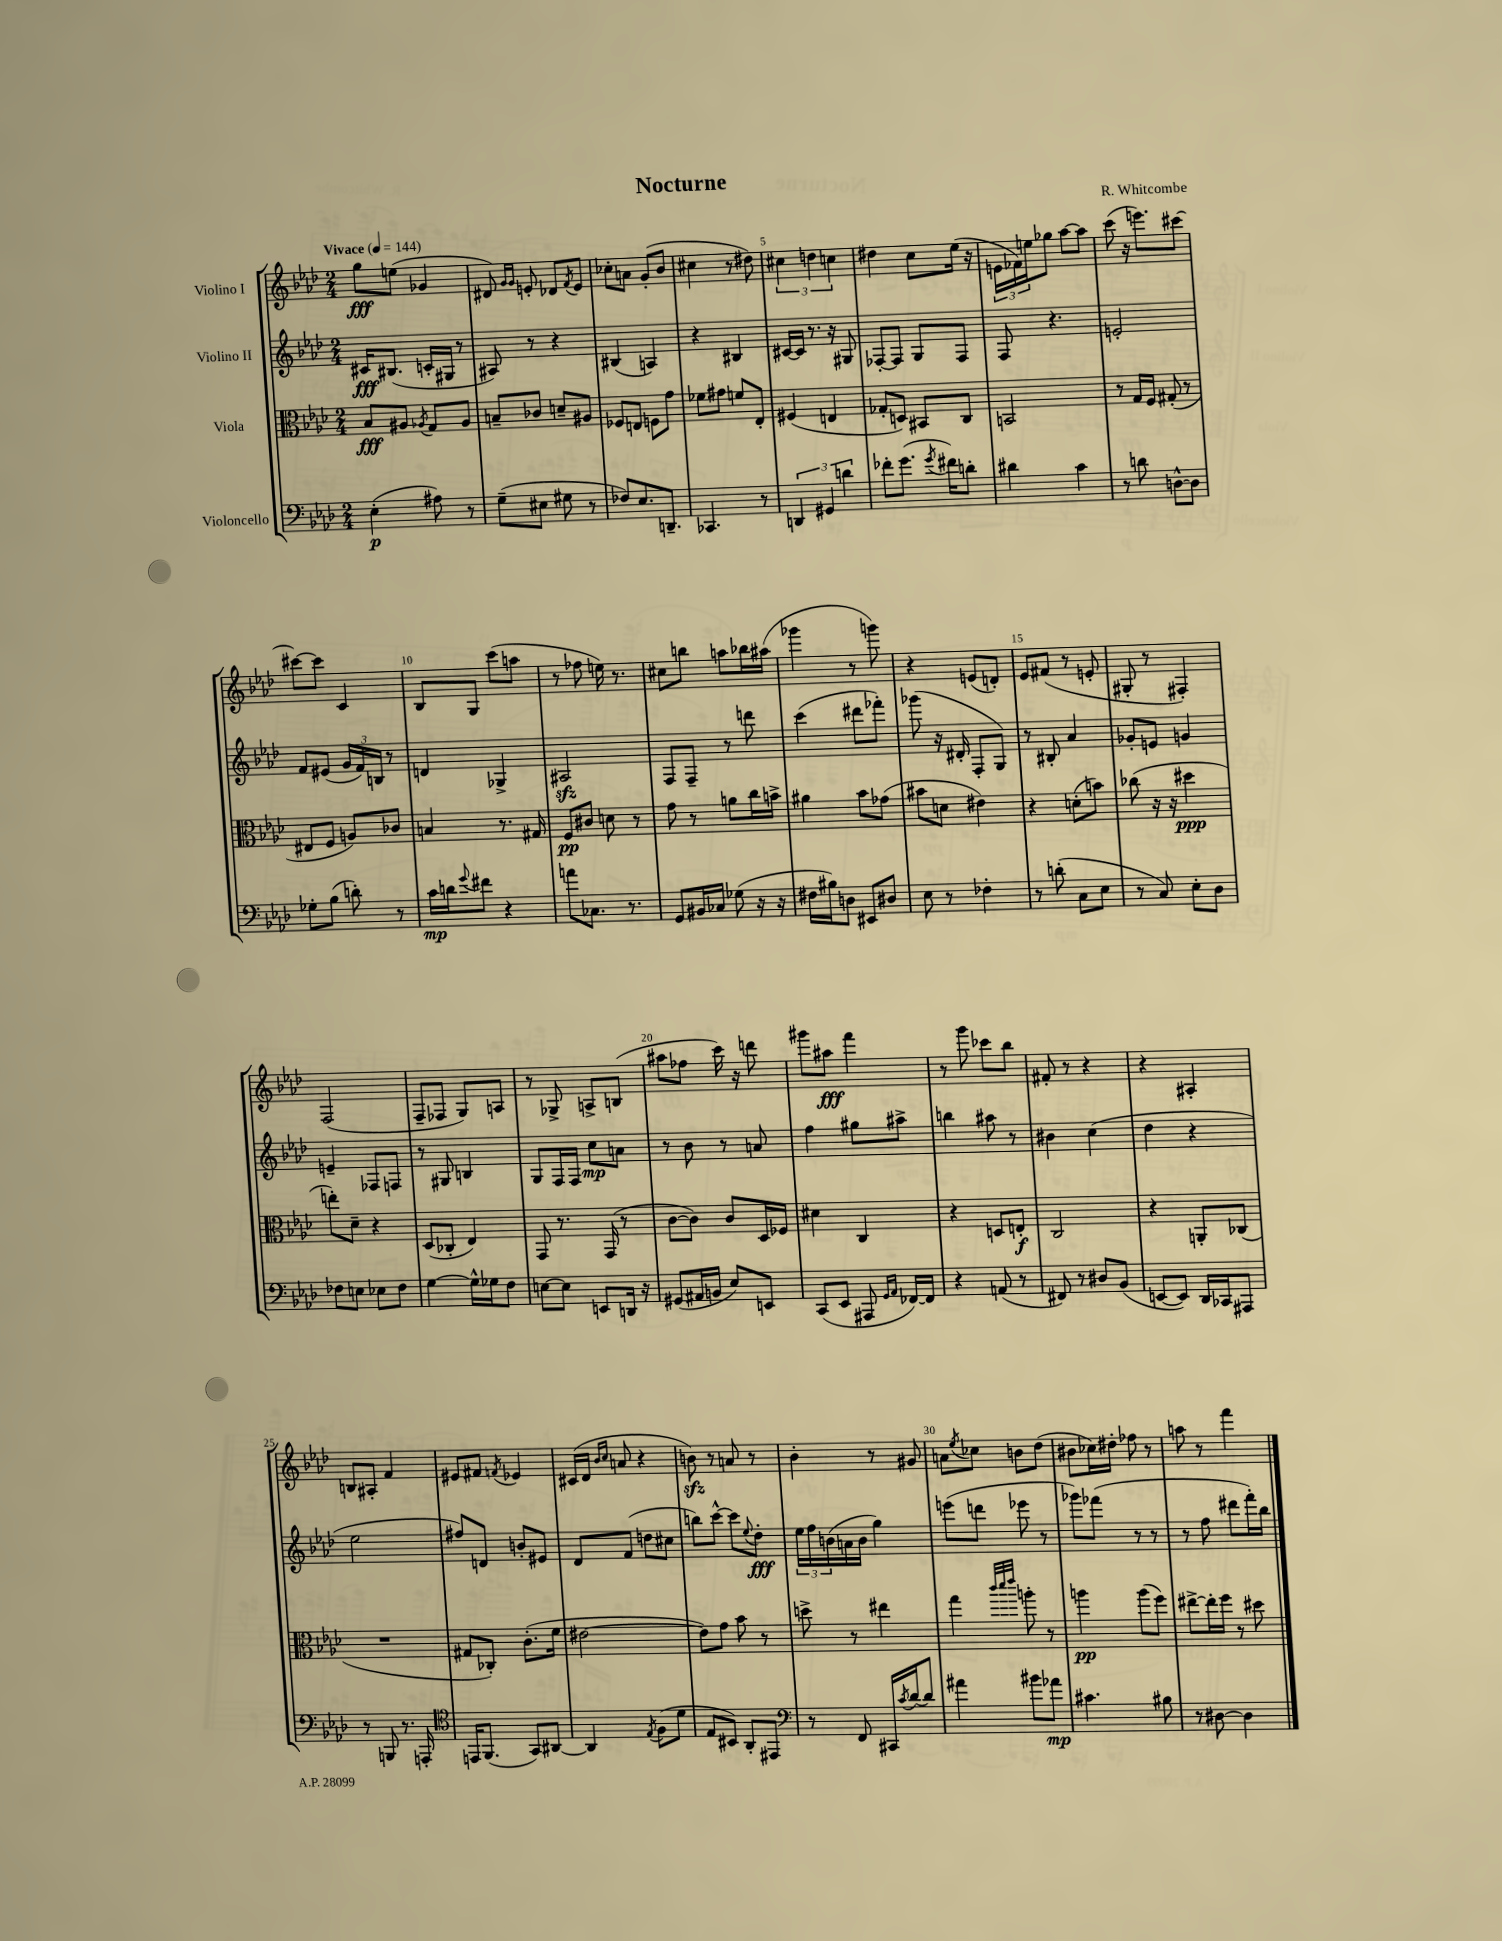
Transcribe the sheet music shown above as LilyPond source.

\header { title = "Nocturne" composer = "R. Whitcombe" }
<<
\new StaffGroup <<
\new Staff = "s0" \with { instrumentName = "Violino I" } {
    \clef treble \key aes \major \numericTimeSignature \time 2/4 \tempo "Vivace" 4 = 144
    g''8\fff e''8( ges'4 |
    dis'8) \grace { g'16 g'16 } e'8-. des'8 \acciaccatura { f'8 } e'8 |
    ces''8-. a'8 g'8-.( bes'8 |
    cis''4 r8 dis''8) |
    \tuplet 3/2 { cis''4 d''4 c''4 } |
    dis''4 c''8 ees''16( r16 |
    \tuplet 3/2 { e'16 fes'16) e''16 } ges''8 aes''8~ aes''8 |
    c'''8( r16 e'''8.) cis'''8~ |
    cis'''8~ cis'''8 c'4 |
    bes8 g8 c'''8( a''8 |
    r8 fes''8 e''16) r8. |
    cis''8 b''8 a''8 bes''16 ais''16( |
    ges'''4 r8 g'''8) |
    r4 e'8( d'8-.) |
    ees'8 fis'8( r8 e'8-. |
    gis8-. r8 fis4-.) |
    f2( |
    f8-- fes8 g8) a8 |
    r8 ges8-> a8-> b8( |
    ais''8 fes''8 c'''16) r16 d'''8 |
    gis'''8 ais''8\fff f'''4 |
    r8 g'''8 ces'''8 bes''8 |
    fis'8-. r8 r4 |
    r4 ais4-. |
    b8 ais8-. f'4 |
    eis'8 fis'8 \acciaccatura { f'8 } ees'4 |
    cis'16( des'16 \grace { bes'16 c''16 } a'8 r4 |
    b'8\sfz) r8 a'8 r8 |
    bes'4-. r8 gis'8 |
    a'8 \acciaccatura { ees''8 } ces''8 b'8 des''8( |
    bis'8 ces''16) dis''16-. fes''8 r8 |
    a''8 r8 f'''4 \bar "|." |
}
\new Staff = "s1" \with { instrumentName = "Violino II" } {
    \clef treble \key aes \major \numericTimeSignature \time 2/4
    cis'16\fff bis8.( c'16-. gis16 r8 |
    ais8) r8 r4 |
    bis4( a4) |
    r4 bis4 |
    cis'16~ cis'16 r8. r16 gis8 |
    fes8~-. fes8 g8 fes8 |
    f8 r4. |
    e'2-. |
    f'8 eis'8( \tuplet 3/2 { g'16 f'16) b16 } r8 |
    d'4 ges4-> |
    ais2\sfz |
    f8 f8-- r8 d'''8 |
    c'''4( dis'''8 fes'''8-.) |
    ges'''8( r16 dis'16-. f8-. g8) |
    r8 bis8-. aes'4 |
    ges'8-. e'8 g'4 |
    e'4-- fes8 f8 |
    r8 gis8 b4 |
    g8 f16 f16 c''8\mp a'8 |
    r8 bes'8 r8 a'8 |
    f''4 gis''8 ais''8-> |
    b''4 ais''8 r8 |
    bis'4 c''4( |
    des''4 r4 |
    ees''2 |
    fis''8) d'8 b'8-. eis'8 |
    des'8 f'8( d''8 cis''8 |
    b''8) c'''8~-^ c'''8 \appoggiatura { ees''8 } des''8-.\fff |
    \tuplet 3/2 { ees''16 f''16 b'16( } a'16 b'16 g''4) |
    e'''8( d'''8 ees'''8 r8 |
    ges'''8) fes'''8( r8 r8 |
    r8 f''8 dis'''8 f'''16-.) bes''16 \bar "|." |
}
\new Staff = "s2" \with { instrumentName = "Viola" } {
    \clef alto \key aes \major \numericTimeSignature \time 2/4
    bes8\fff ais8 \acciaccatura { aes8 } g8 aes8 |
    b8-- ces'8 d'8-- ais8 |
    fes8 e8 f8 g'8 |
    fes'8 gis'8 f'8 ees8-. |
    fis4( e4 |
    ges8-. d8) bis,8 c8 |
    b,2 |
    r8 g16 f16 gis8-.( r8 |
    eis8 f8 a8) ces'8 |
    b4 r8. gis16 |
    f8\pp cis'8 d'8 r8 |
    g'8 r8 a'8 c''16 b'16-> |
    ais'4 bes'8 ges'8( |
    bis'8 d'8 eis'4) |
    r4 d'8-.( b'8) |
    ces''8( r16 r16 dis''4\ppp |
    e''8-.) des'8-- r4 |
    des8( ces8-. ees4) |
    g,8 r8. g,16( r8 |
    c'8~ c'8) c'8 des16 fes16 |
    dis'4 c4 |
    r4 d8 e8-.\f |
    c2 |
    r4 a,8-. ces8( |
    R2 |
    gis8 ces8-.) c'8.-.( f'16 |
    eis'2~ |
    eis'8) g'8 bes'8 r8 |
    d''8-> r8 eis''4 |
    g''4 \grace { c'''32 des'''32 ees'''32 } a''8-. r8 |
    a''4\pp a''8( f''8) |
    eis''8~-> eis''16-. f''16 r8 dis''8 \bar "|." |
}
\new Staff = "s3" \with { instrumentName = "Violoncello" } {
    \clef bass \key aes \major \numericTimeSignature \time 2/4
    ees4-.\p( ais8) r8 |
    g8--( eis8 gis8 r8 |
    fes8) ees8. d,8.-- |
    ces,4. r8 |
    \tuplet 3/2 { d,4 gis,4 d'4 } |
    fes'8-. g'8.( \acciaccatura { g'8 } fis'16) d'8-. |
    dis'4 c'4 |
    r8 d'8 d8~-^ d8 |
    ges8-. bes8( d'8-.) r8 |
    c'16\mp d'16 \appoggiatura { g'8 } fis'8 r4 |
    a'8 ces8. r8. |
    g,8 bis,16 ces16 ges8( r16 r16 |
    fis16 bis16) d8 eis,8 dis8 |
    ees8 r8 fes4-. |
    r8 d'8-.( c8 ees8 |
    r8 c8) ees8-. des8 |
    fes8 e8 ees8 fes8 |
    g4~ g16-^ ges16 f8 |
    e8~ e8 e,8 d,16 r16 |
    gis,8( ais,16 b,16 ees8) e,8 |
    c,8( ees,8 ais,,8 \grace { g,16 aes,16 } fes,16~) fes,16 |
    r4 a,8( r8 |
    fis,8) r8 dis8 bes,8( |
    e,8~ e,8) des,16 ces,16 ais,,8 |
    r8 b,,8 r8. a,,16-. |
    \clef tenor e,16 f,8.( g,8) ais,8~ |
    ais,4 \acciaccatura { ees8 } f8( des'8 |
    ees8 bis,8) aes,8-. eis,8 |
    \clef bass r8 f,8 cis,16 \acciaccatura { c'8 } des'16~ des'8 |
    ais'4 bis'8 aes'8\mp |
    cis'4. bis8 |
    r8 dis8~ dis4 \bar "|." |
}
>>
>>
\layout { \context { \Score \override BarNumber.break-visibility = ##(#f #t #t) barNumberVisibility = #(every-nth-bar-number-visible 5) } }
